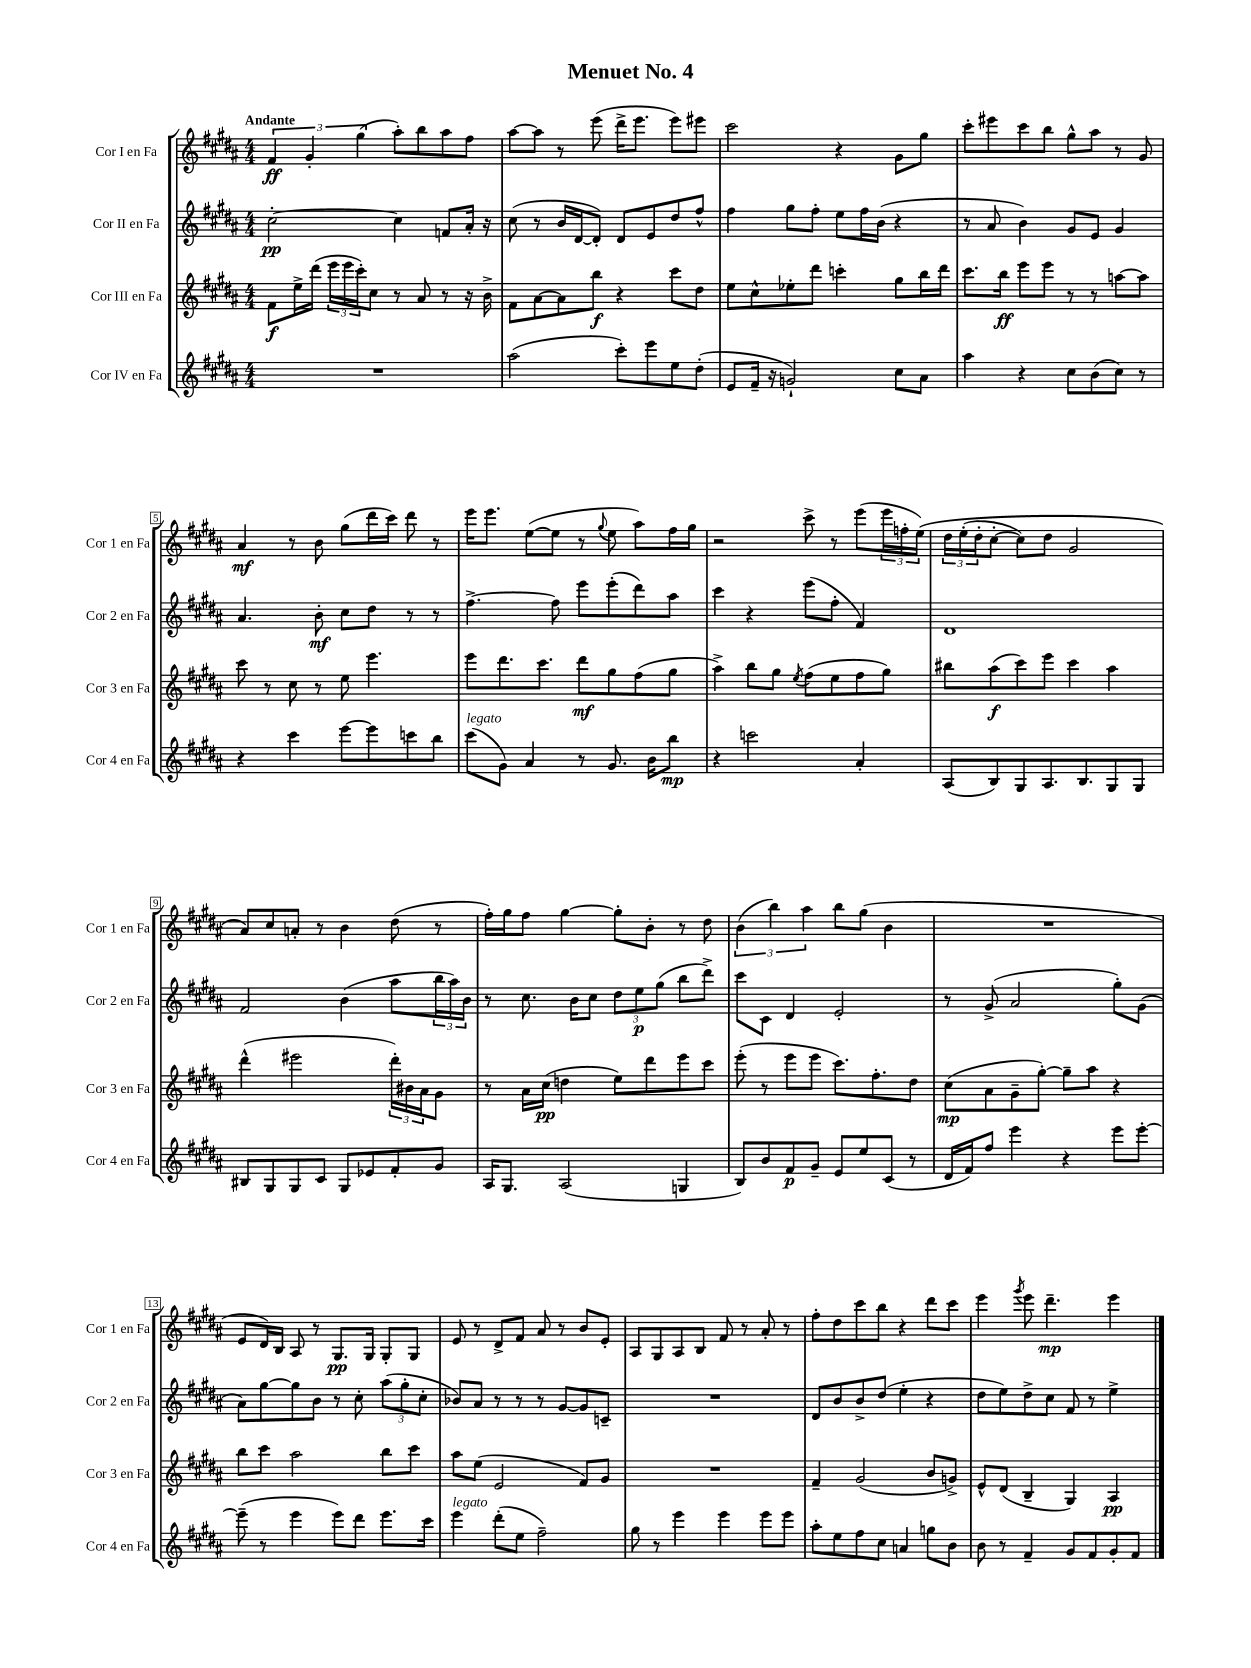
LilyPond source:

\header { title = "Menuet No. 4" }
<<
\new StaffGroup <<
\new Staff = "s0" \with { instrumentName = "Cor I en Fa" shortInstrumentName = "Cor 1 en Fa" } {
    \clef treble \key b \major \numericTimeSignature \time 4/4 \tempo "Andante"
    \tuplet 3/2 { fis'4\ff gis'4-. gis''4( } ais''8-.) b''8 ais''8 fis''8 |
    ais''8~ ais''8 r8 e'''8( dis'''16-> e'''8. e'''8) eis'''8 |
    cis'''2 r4 gis'8 gis''8 |
    cis'''8-. eis'''8 cis'''8 b''8 gis''8-^ ais''8 r8 gis'8 |
    ais'4\mf r8 b'8 gis''8( dis'''16 cis'''16) dis'''8 r8 |
    e'''16 e'''8. e''8~( e''8 r8 \appoggiatura { gis''8 } e''8 ais''8) fis''16 gis''16 |
    r2 cis'''8-> r8 e'''8( \tuplet 3/2 { e'''16 f''16-. e''16)\( } |
    \tuplet 3/2 { dis''16 e''16-.( dis''16-. } cis''8~-. cis''8) dis''8 gis'2 |
    ais'8\) cis''8 a'8-. r8 b'4 dis''8( r8 |
    fis''16-.) gis''16 fis''8 gis''4~ gis''8-. b'8-. r8 dis''8 |
    \tuplet 3/2 { b'4( b''4) ais''4 } b''8 gis''8( b'4 |
    R1 |
    e'8 dis'16) b16 ais8 r8 gis8.\pp gis16 gis8-. gis8 |
    e'8 r8 dis'8-> fis'8 ais'8 r8 b'8 e'8-. |
    ais8 gis8 ais8 b8 fis'8 r8 ais'8-. r8 |
    fis''8-. dis''8 cis'''8 b''8 r4 dis'''8 cis'''8 |
    e'''4 \acciaccatura { gis'''8 } e'''8 dis'''4.--\mp e'''4 \bar "|." |
}
\new Staff = "s1" \with { instrumentName = "Cor II en Fa" shortInstrumentName = "Cor 2 en Fa" } {
    \clef treble \key b \major \numericTimeSignature \time 4/4
    cis''2~-.\pp cis''4 f'8 ais'16-. r16 |
    cis''8( r8 b'16 dis'16~ dis'8-.) dis'8 e'8 dis''8 fis''8-^ |
    fis''4 gis''8 fis''8-. e''8 fis''16 b'16( r4 |
    r8 ais'8 b'4) gis'8 e'8 gis'4 |
    ais'4. b'8-.\mf cis''8 dis''8 r8 r8 |
    fis''4.~-> fis''8 e'''8 e'''8-.( dis'''8) ais''8 |
    cis'''4 r4 e'''8( fis''8-. fis'4) |
    dis'1 |
    fis'2 b'4( ais''8 \tuplet 3/2 { b''16 ais''16) b'16 } |
    r8 cis''8. b'16 cis''8 \tuplet 3/2 { dis''8 e''8\p gis''8( } b''8 dis'''8->) |
    cis'''8 cis'8 dis'4 e'2-. |
    r8 gis'8->( ais'2 gis''8-.) gis'8( |
    ais'8) gis''8~ gis''8 b'8 r8 cis''8-. \tuplet 3/2 { ais''8( gis''8-. cis''8-. } |
    bes'8) ais'8 r8 r8 r8 gis'8~ gis'8 c'8-- |
    R1 |
    dis'8 b'8 b'8-> dis''8( e''4-. r4 |
    dis''8 e''8) dis''8-> cis''8 fis'8 r8 e''4-> \bar "|." |
}
\new Staff = "s2" \with { instrumentName = "Cor III en Fa" shortInstrumentName = "Cor 3 en Fa" } {
    \clef treble \key b \major \numericTimeSignature \time 4/4
    fis'8\f e''16-> dis'''16( \tuplet 3/2 { e'''16 e'''16 cis'''16-.) } cis''8 r8 ais'8 r8 r16 b'16-> |
    fis'8 ais'8~ ais'8 b''8\f r4 cis'''8 dis''8 |
    e''8 cis''8-^ ees''8-. dis'''8 c'''4-. gis''8 b''16 dis'''16 |
    cis'''8. b''16\ff e'''8 e'''8 r8 r8 a''8~ a''8 |
    cis'''8 r8 cis''8 r8 e''8 e'''4. |
    e'''8 dis'''8. cis'''8. dis'''8\mf gis''8 fis''8( gis''8 |
    ais''4->) b''8 gis''8 \acciaccatura { e''8 } fis''8( e''8 fis''8 gis''8) |
    bis''8 ais''8\f( cis'''8) e'''8 cis'''4 ais''4 |
    dis'''4-^( eis'''2 \tuplet 3/2 { dis'''16-.) bis'16 ais'16 } gis'8 |
    r8 ais'16 cis''16\pp( d''4 e''8) dis'''8 e'''8 cis'''8 |
    e'''8-.( r8 e'''8 e'''8 cis'''8.) fis''8.-. dis''8 |
    cis''8\mp( ais'8 gis'8-- gis''8~-.) gis''8-- ais''8 r4 |
    b''8 cis'''8 ais''2 b''8 cis'''8 |
    ais''8 e''8( e'2 fis'8) gis'8 |
    R1 |
    fis'4-- gis'2( b'8 g'8->) |
    e'8-^ dis'8( b4-- gis4) ais4\pp \bar "|." |
}
\new Staff = "s3" \with { instrumentName = "Cor IV en Fa" shortInstrumentName = "Cor 4 en Fa" } {
    \clef treble \key b \major \numericTimeSignature \time 4/4
    R1 |
    ais''2( cis'''8-.) e'''8 e''8 dis''8-.( |
    e'8 fis'16-- r16 g'2-!) cis''8 ais'8 |
    ais''4 r4 cis''8 b'8( cis''8) r8 |
    r4 cis'''4 e'''8~ e'''8 c'''8 b''8 |
    cis'''8^\markup { \italic "legato" }( gis'8) ais'4 r8 gis'8. b'16 b''8\mp |
    r4 c'''2 ais'4-. |
    ais8( b8) gis8 ais8. b8. gis8 gis8 |
    bis8 gis8 gis8 cis'8 gis8 ees'8 fis'8-. gis'8 |
    ais16 gis8. ais2( g4 |
    b8) b'8 fis'8\p gis'8-- e'8 e''8 cis'8( r8 |
    dis'16 fis'16) fis''8 e'''4 r4 e'''8 e'''8~-. |
    e'''8--( r8 e'''4 e'''8) dis'''8 e'''8. cis'''16 |
    e'''4^\markup { \italic "legato" } dis'''8-.( e''8 fis''2--) |
    gis''8 r8 e'''4 e'''4 e'''8 e'''8 |
    ais''8-. e''8 fis''8 cis''8 a'4 g''8 b'8 |
    b'8 r8 fis'4-- gis'8 fis'8 gis'8-. fis'8 \bar "|." |
}
>>
>>
\layout { \context { \Score \override BarNumber.stencil = #(make-stencil-boxer 0.1 0.3 ly:text-interface::print) } }
